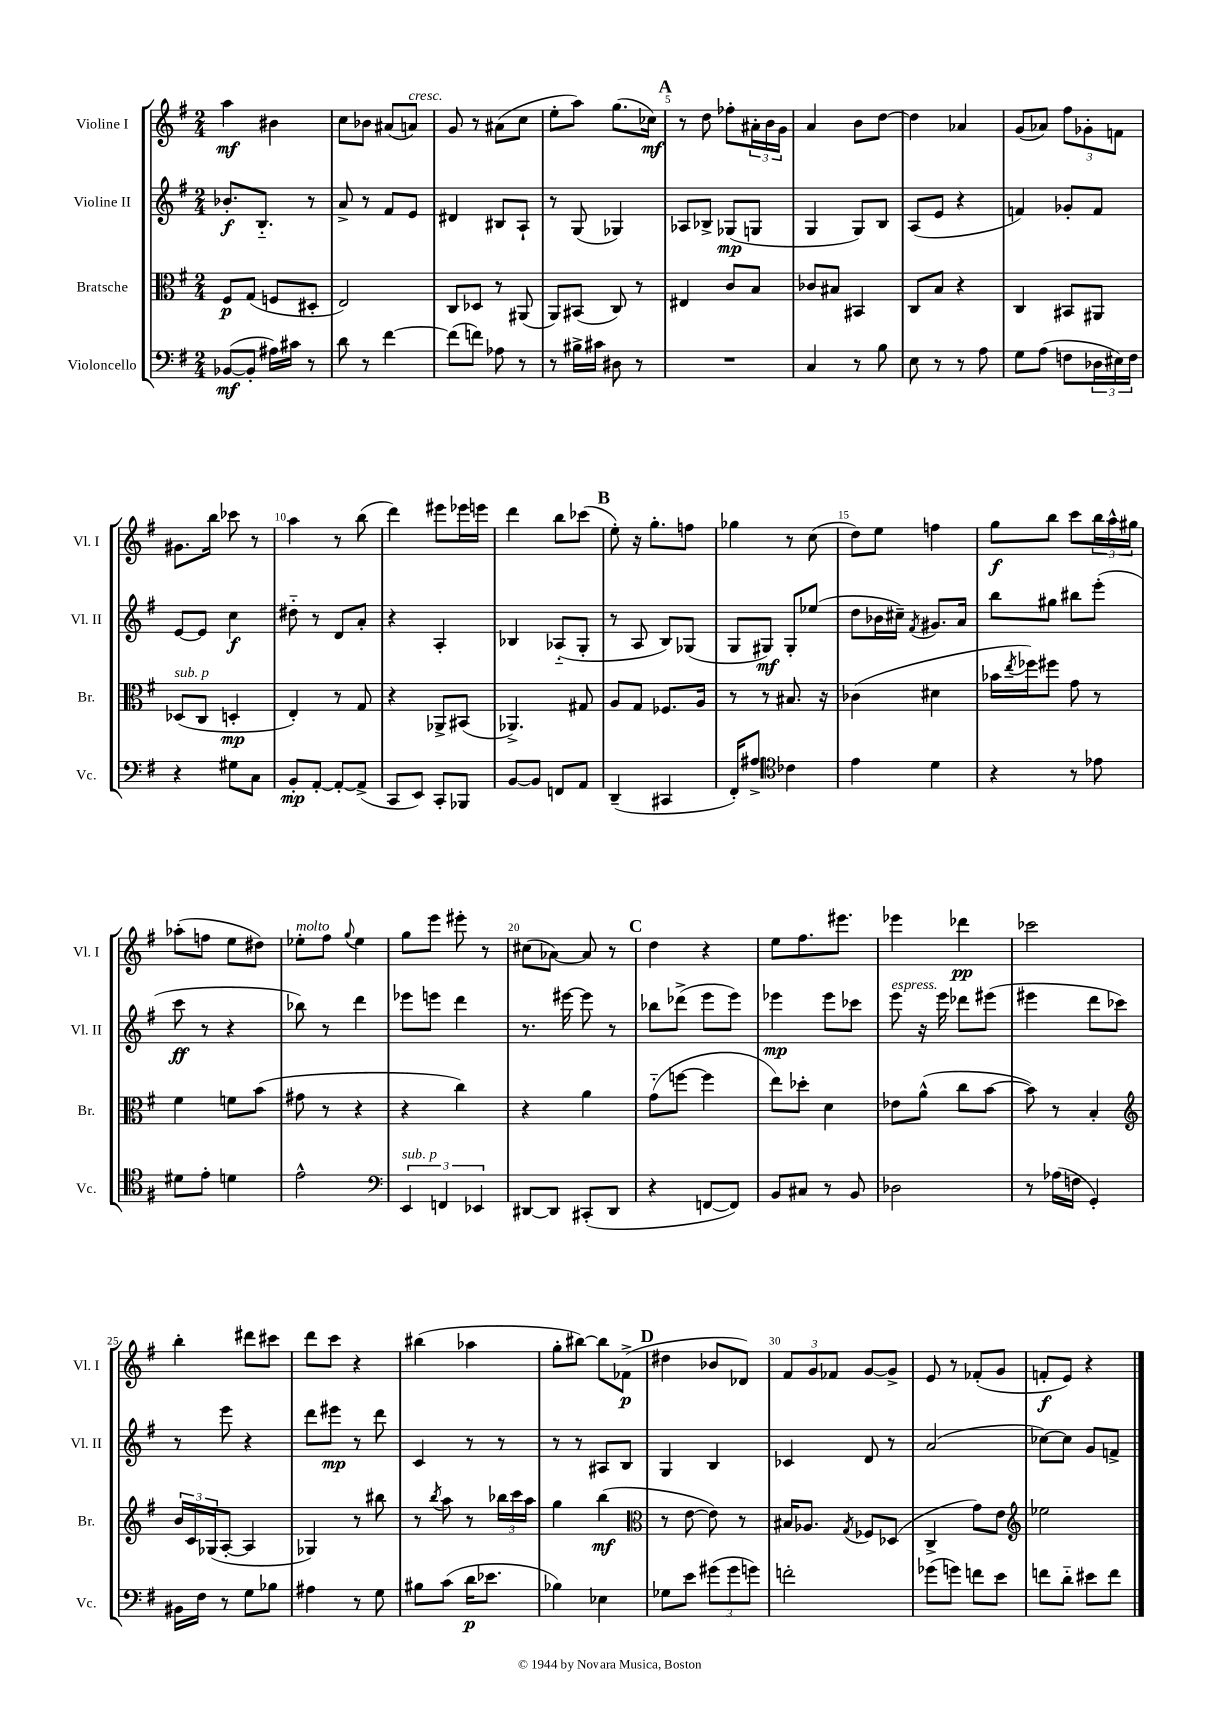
<<
\new StaffGroup <<
\new Staff = "s0" \with { instrumentName = "Violine I" shortInstrumentName = "Vl. I" } {
    \clef treble \key g \major \numericTimeSignature \time 2/4
    a''4\mf bis'4 |
    c''8 bes'8 ais'8( a'8^\markup { \italic "cresc." }) |
    g'8 r8 ais'8( c''8 |
    e''8-. a''8) g''8.( ces''16\mf) |
    \mark \markup { \bold "A" } r8 d''8 fes''8-. \tuplet 3/2 { ais'16-. b'16 g'16 } |
    a'4 b'8 d''8~ |
    d''4 aes'4 |
    g'8( aes'8) \tuplet 3/2 { fis''8 ges'8-. f'8 } |
    gis'8. b''16 ces'''8 r8 |
    a''4 r8 b''8( |
    d'''4) eis'''8 ees'''16 e'''16 |
    d'''4 b''8 ces'''8( |
    \mark \markup { \bold "B" } e''8-.) r16 g''8.-. f''8 |
    ges''4 r8 c''8( |
    d''8) e''8 f''4 |
    g''8\f b''8 c'''8 \tuplet 3/2 { b''16 a''16-^ gis''16 } |
    aes''8-.( f''8 e''8 dis''8) |
    ees''8-.^\markup { \italic "molto" } fis''8 \appoggiatura { g''8 } ees''4 |
    g''8 e'''8 eis'''8-. r8 |
    cis''8( aes'8~) aes'8 r8 |
    \mark \markup { \bold "C" } d''4 r4 |
    e''8 fis''8. eis'''8. |
    ees'''4 des'''4\pp |
    ces'''2 |
    b''4-. dis'''8 cis'''8 |
    d'''8 c'''8 r4 |
    bis''4( aes''4 |
    g''8-. bis''8~) bis''8 fes'8->\p( |
    \mark \markup { \bold "D" } dis''4 bes'8 des'8) |
    \tuplet 3/2 { fis'8 g'8 fes'8 } g'8~ g'8-> |
    e'8 r8 fes'8-.( g'8 |
    f'8-.\f e'8) r4 \bar "|." |
}
\new Staff = "s1" \with { instrumentName = "Violine II" shortInstrumentName = "Vl. II" } {
    \clef treble \key g \major \numericTimeSignature \time 2/4
    bes'8.-.\f b8.-_ r8 |
    a'8-> r8 fis'8 e'8 |
    dis'4 bis8 a8-! |
    r8 g8( ges4) |
    \mark \markup { \bold "A" } aes8 bes8-> ges8\mp( g8 |
    g4 g8) b8 |
    a8( e'8 r4 |
    f'4) ges'8-. f'8 |
    e'8~ e'8 c''4\f |
    dis''8-_ r8 d'8 a'8-. |
    r4 a4-. |
    bes4 aes8-_( g8-. |
    \mark \markup { \bold "B" } r8 a8 b8) ges8( |
    g8 gis8\mf) gis8-. ees''8( |
    d''8 bes'16 cis''16--) \acciaccatura { fis'8 } gis'8. a'16 |
    b''8 gis''8 bis''8 e'''8-.( |
    c'''8\ff r8 r4 |
    bes''8) r8 d'''4 |
    ees'''8 e'''8 d'''4 |
    r8. eis'''16~ eis'''8 r8 |
    \mark \markup { \bold "C" } bes''8 des'''8->( e'''8 e'''8) |
    ees'''4\mp ees'''8 ces'''8 |
    e'''8^\markup { \italic "espress." } r16 e'''16 des'''8 eis'''8( |
    eis'''4 d'''8 ces'''8) |
    r8 e'''8 r4 |
    d'''8 eis'''8\mp r8 d'''8 |
    c'4 r8 r8 |
    r8 r8 ais8 b8 |
    \mark \markup { \bold "D" } g4 b4 |
    ces'4 d'8 r8 |
    a'2( |
    ces''8~) ces''8 g'8 f'8-> \bar "|." |
}
\new Staff = "s2" \with { instrumentName = "Bratsche" shortInstrumentName = "Br." } {
    \clef alto \key g \major \numericTimeSignature \time 2/4
    fis8\p g8( f8 dis8-. |
    e2) |
    c8 des8 r8 ais,8( |
    a,8) bis,8( c8) r8 |
    \mark \markup { \bold "A" } eis4 c'8 b8 |
    ces'8 bis8 bis,4 |
    c8 b8 r4 |
    c4 bis,8 ais,8 |
    des8^\markup { \italic "sub. p" }( c8 d4-.\mp |
    e4-.) r8 g8 |
    r4 aes,8-> bis,8( |
    aes,4.->) gis8 |
    \mark \markup { \bold "B" } a8 g8 fes8. a16 |
    r8 r8 bis8. r16 |
    ces'4( dis'4 |
    bes'16 \acciaccatura { e''8 } fes''16) fis''8 g'8 r8 |
    fis'4 f'8 b'8( |
    gis'8 r8 r4 |
    r4 c''4) |
    r4 a'4 |
    \mark \markup { \bold "C" } g'8-_( f''8~ f''4 |
    e''8) des''8-. d'4 |
    ees'8 a'8-^( c''8 b'8~ |
    b'8) r8 b4-. |
    \clef treble \tuplet 3/2 { b'16 c'16 ges16( } a8~-. a4 |
    ges4) r8 bis''8 |
    r8 \acciaccatura { b''8 } a''8 r8 \tuplet 3/2 { bes''16 c'''16 a''16 } |
    g''4 b''4\mf( |
    \mark \markup { \bold "D" } \clef alto r8 e'8~ e'8) r8 |
    bis16 aes8. \acciaccatura { g8 } fes8 des8( |
    c4-> g'8) e'8 |
    \clef treble ees''2 \bar "|." |
}
\new Staff = "s3" \with { instrumentName = "Violoncello" shortInstrumentName = "Vc." } {
    \clef bass \key g \major \numericTimeSignature \time 2/4
    bes,8~\mf( bes,8-. ais16) cis'16 r8 |
    d'8 r8 fis'4~ |
    fis'8( f'8) aes8 r8 |
    r8 bis16-> cis'16 dis8 r8 |
    \mark \markup { \bold "A" } R2 |
    c4 r8 b8 |
    e8 r8 r8 a8 |
    g8 a8( f8 \tuplet 3/2 { des16 eis16) f16 } |
    r4 gis8 c8 |
    b,8-.\mp a,8~-. a,8~-. a,8->( |
    c,8 e,8) c,8-. bes,,8 |
    b,8~ b,8 f,8 a,8 |
    \mark \markup { \bold "B" } d,4--( cis,4 |
    fis,16-.) ais8.-> \clef tenor ces'4 |
    e'4 d'4 |
    r4 r8 ees'8 |
    dis'8 e'8-. d'4 |
    e'2-^ |
    \clef bass \tuplet 3/2 { e,4^\markup { \italic "sub. p" } f,4 ees,4 } |
    dis,8~ dis,8 cis,8-.( dis,8 |
    \mark \markup { \bold "C" } r4 f,8~ f,8) |
    b,8 cis8 r8 b,8 |
    des2 |
    r8 aes16( f16 g,4-.) |
    bis,16 fis16 r8 g8 bes8 |
    ais4 r8 g8 |
    bis8 c'8( d'16\p ees'8. |
    bes4) ees4 |
    \mark \markup { \bold "D" } ges8 e'8 \tuplet 3/2 { gis'8( gis'8 g'8) } |
    f'2-. |
    ges'8( g'8) f'8 e'8 |
    f'8 d'8-_ eis'8 f'8 \bar "|." |
}
>>
>>
\layout { \context { \Score \override BarNumber.break-visibility = ##(#f #t #t) barNumberVisibility = #(every-nth-bar-number-visible 5) } }
